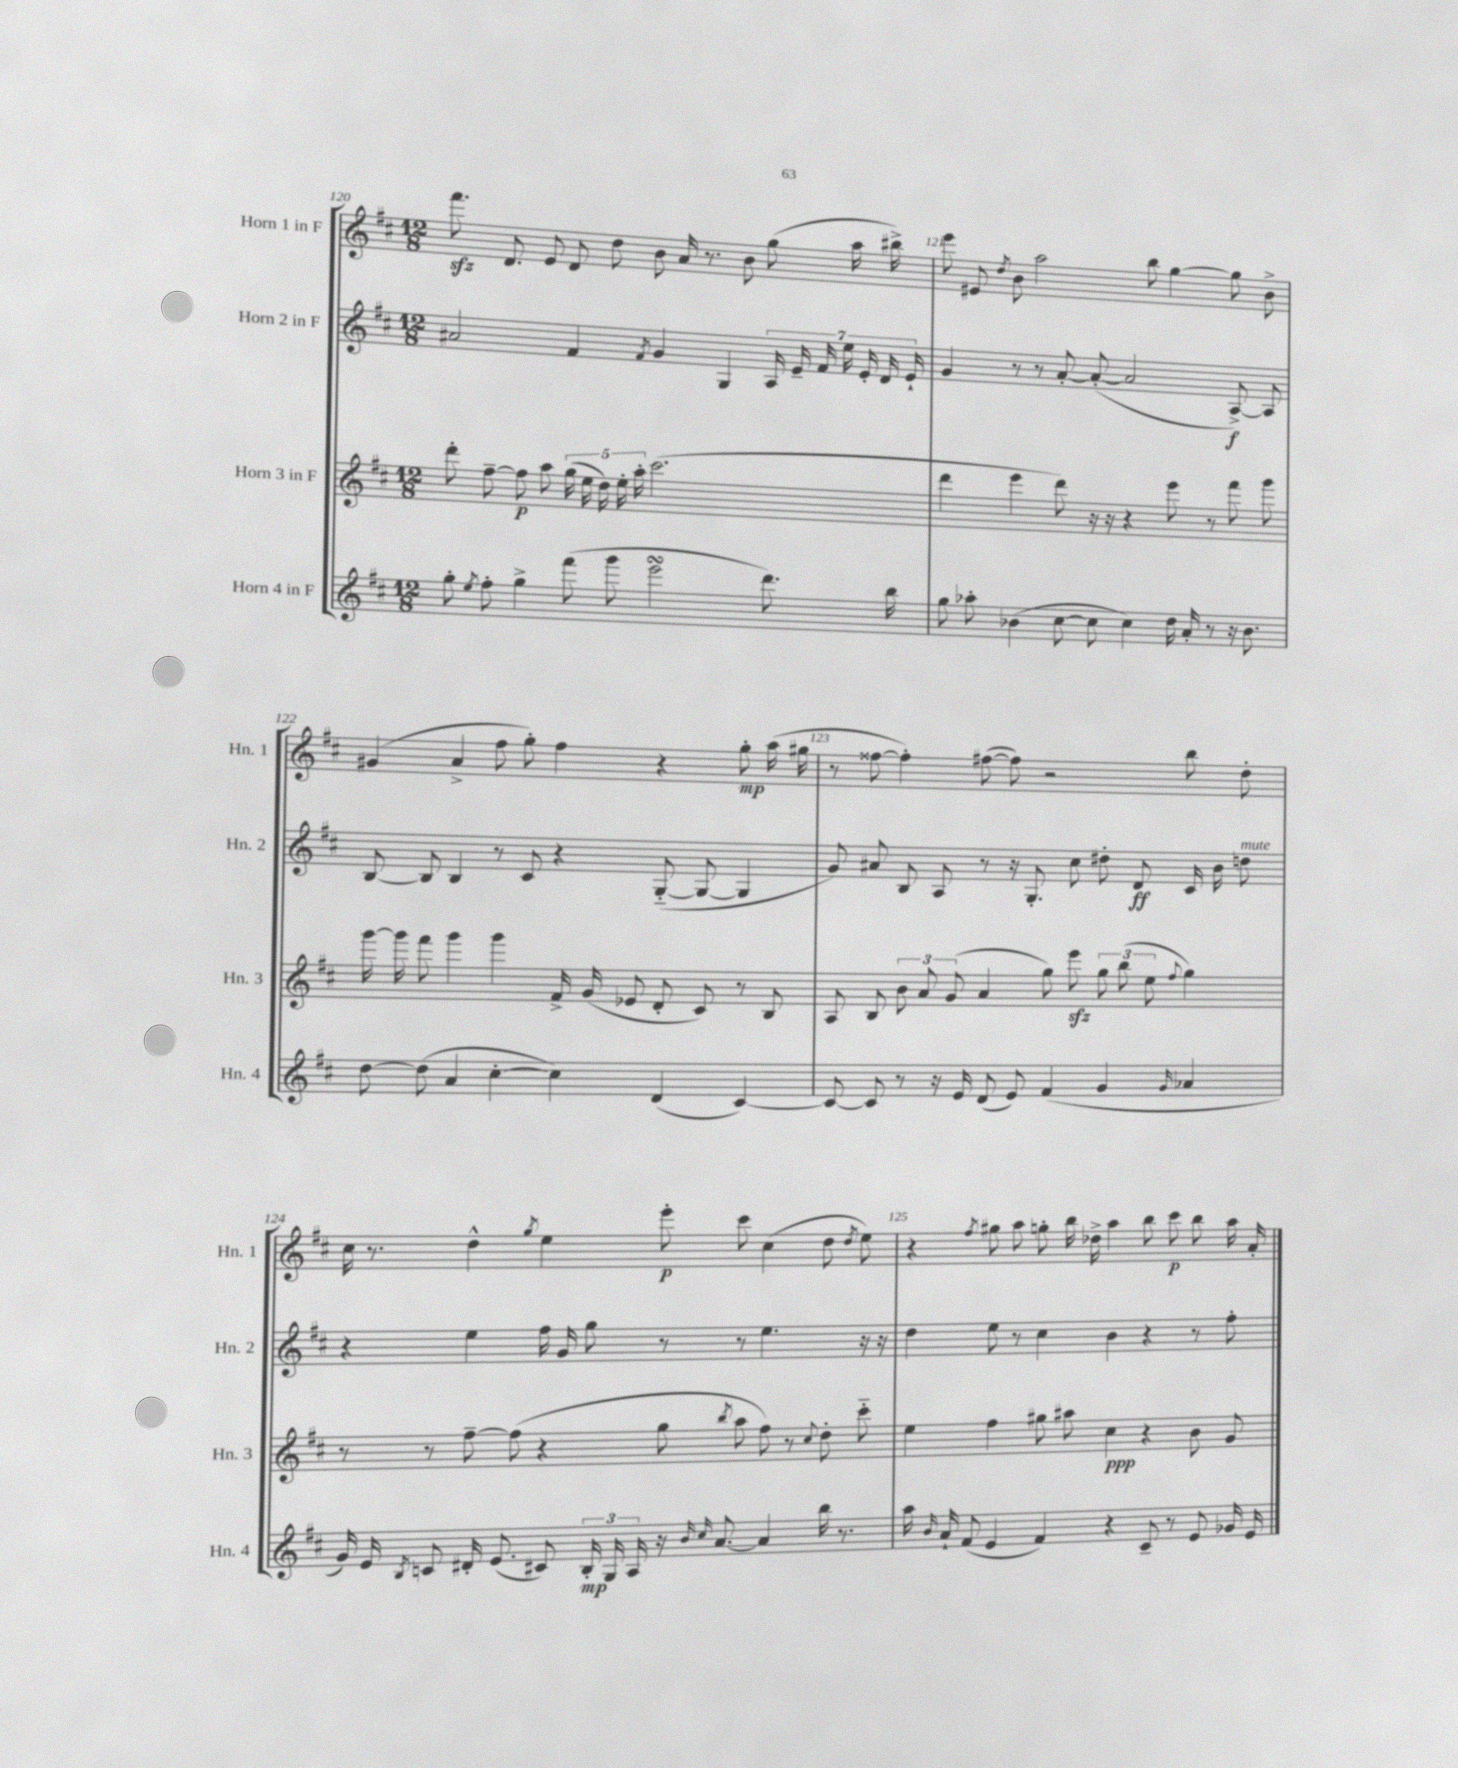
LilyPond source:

<<
\new StaffGroup <<
\new Staff = "s0" \with { instrumentName = "Horn 1 in F" shortInstrumentName = "Hn. 1" } {
    \clef treble \key d \major \numericTimeSignature \time 12/8
    \autoBeamOff fis'''8.\sfz d'8. e'8 d'8 d''8 b'8 a'16 r8. b'8 g''8( a''16 bis''16->) |
    e'''8 eis'8 \acciaccatura { d''8 } b'8 a''2 b''8 g''4~ g''8 b'8-> |
    gis'4( a'4-> fis''8 g''8-.) fis''4 r4 g''8-.\mp a''16( gis''16 |
    r8 fisis''8~ fisis''4-.) fis''8~( fis''8) r2 b''8 d''8-. |
    cis''16 r8. d''4-^ \acciaccatura { g''8 } e''4 e'''8-.\p cis'''8 cis''4( d''8 \acciaccatura { d''8 } e''8) |
    r4 \acciaccatura { fis''8 } gis''8 a''8 g''8-. b''16 des''16-> a''4 b''8 cis'''8\p b''8 a''16 a'16-. \bar "|." |
}
\new Staff = "s1" \with { instrumentName = "Horn 2 in F" shortInstrumentName = "Hn. 2" } {
    \clef treble \key d \major \numericTimeSignature \time 12/8
    \autoBeamOff ais'2 fis'4 \acciaccatura { fis'8 } g'4 g4 \tuplet 7/4 { a16 e'16-- fis'16 e''16 e'16-. d'16 e'16-! } |
    g'4 r8 r8 a'8~-. a'8~-.( a'2 a8~->\f) a8 |
    b8~ b8 b4 r8 cis'8 r4 g8~-_( g8~ g4 |
    g'8) ais'8 b8 a8 r8 r16 g8.-. cis''8 dis''8-. d'8\ff cis'16 b'16 d''8^\markup { \italic "mute" } |
    r4 e''4 fis''16 g'16 g''8 r8 r8 e''4. r16 r16 |
    d''4 e''8 r8 cis''4 b'4 r4 r8 fis''8-. \bar "|." |
}
\new Staff = "s2" \with { instrumentName = "Horn 3 in F" shortInstrumentName = "Hn. 3" } {
    \clef treble \key d \major \numericTimeSignature \time 12/8
    \autoBeamOff d'''8-. fis''8~-- fis''8\p a''8 \tuplet 5/4 { g''16( e''16 d''16) e''16-. a''16-. } cis'''2.( |
    d'''4 e'''4 d'''8) r16 r16 r4 e'''8 r8 fis'''8 g'''8 |
    g'''16~ g'''16 fis'''8 g'''4 g'''4 fis'16-> g'16( ees'8 d'8-. cis'8) r8 b8 |
    a8 b8 \tuplet 3/2 { b'8 a'8 g'8( } a'4 g''8) e'''8\sfz \tuplet 3/2 { g''8 b''8( e''8 } \appoggiatura { fis''8 } g''4) |
    r8 r8 fis''8~-- fis''8( r4 g''8 \acciaccatura { b''8 } a''8 fis''8) r8 \appoggiatura { cis''8 } d''8-. cis'''8-_ |
    e''4 fis''4 gis''8 ais''8 cis''4\ppp r4 b'8 g'8 \bar "|." |
}
\new Staff = "s3" \with { instrumentName = "Horn 4 in F" shortInstrumentName = "Hn. 4" } {
    \clef treble \key d \major \numericTimeSignature \time 12/8
    \autoBeamOff g''8-. \acciaccatura { e''8 } fis''8-. g''4-> fis'''8( g'''8 e'''2\turn d'''8.) b''16 |
    g''8 aes''8-. bes'4( cis''8~ cis''8 cis''4) d''16 a'16-. r8 r16 bes'8. |
    d''8~ d''8( a'4 cis''4~-. cis''4) d'4( cis'4~) |
    cis'8~ cis'8 r8 r16 e'16 d'8( e'8) fis'4( g'4 \grace { g'16 } aes'4 |
    g'16) e'16 \acciaccatura { b8 } c'8 dis'16-. e'8.( cis'8) \tuplet 3/2 { b16-.\mp g16 a16 } r16 \grace { b'16 cis''16 } a'8.~ a'4 b''16 r8. |
    a''16 \grace { b'16 } a'16-! fis'8( e'4 fis'4) r4 cis'8-- r8 e'8 ges'16 e'16 \bar "|." |
}
>>
>>
\layout { \context { \Score currentBarNumber = #120 \override BarNumber.break-visibility = ##(#f #t #t) barNumberVisibility = #all-bar-numbers-visible } }
